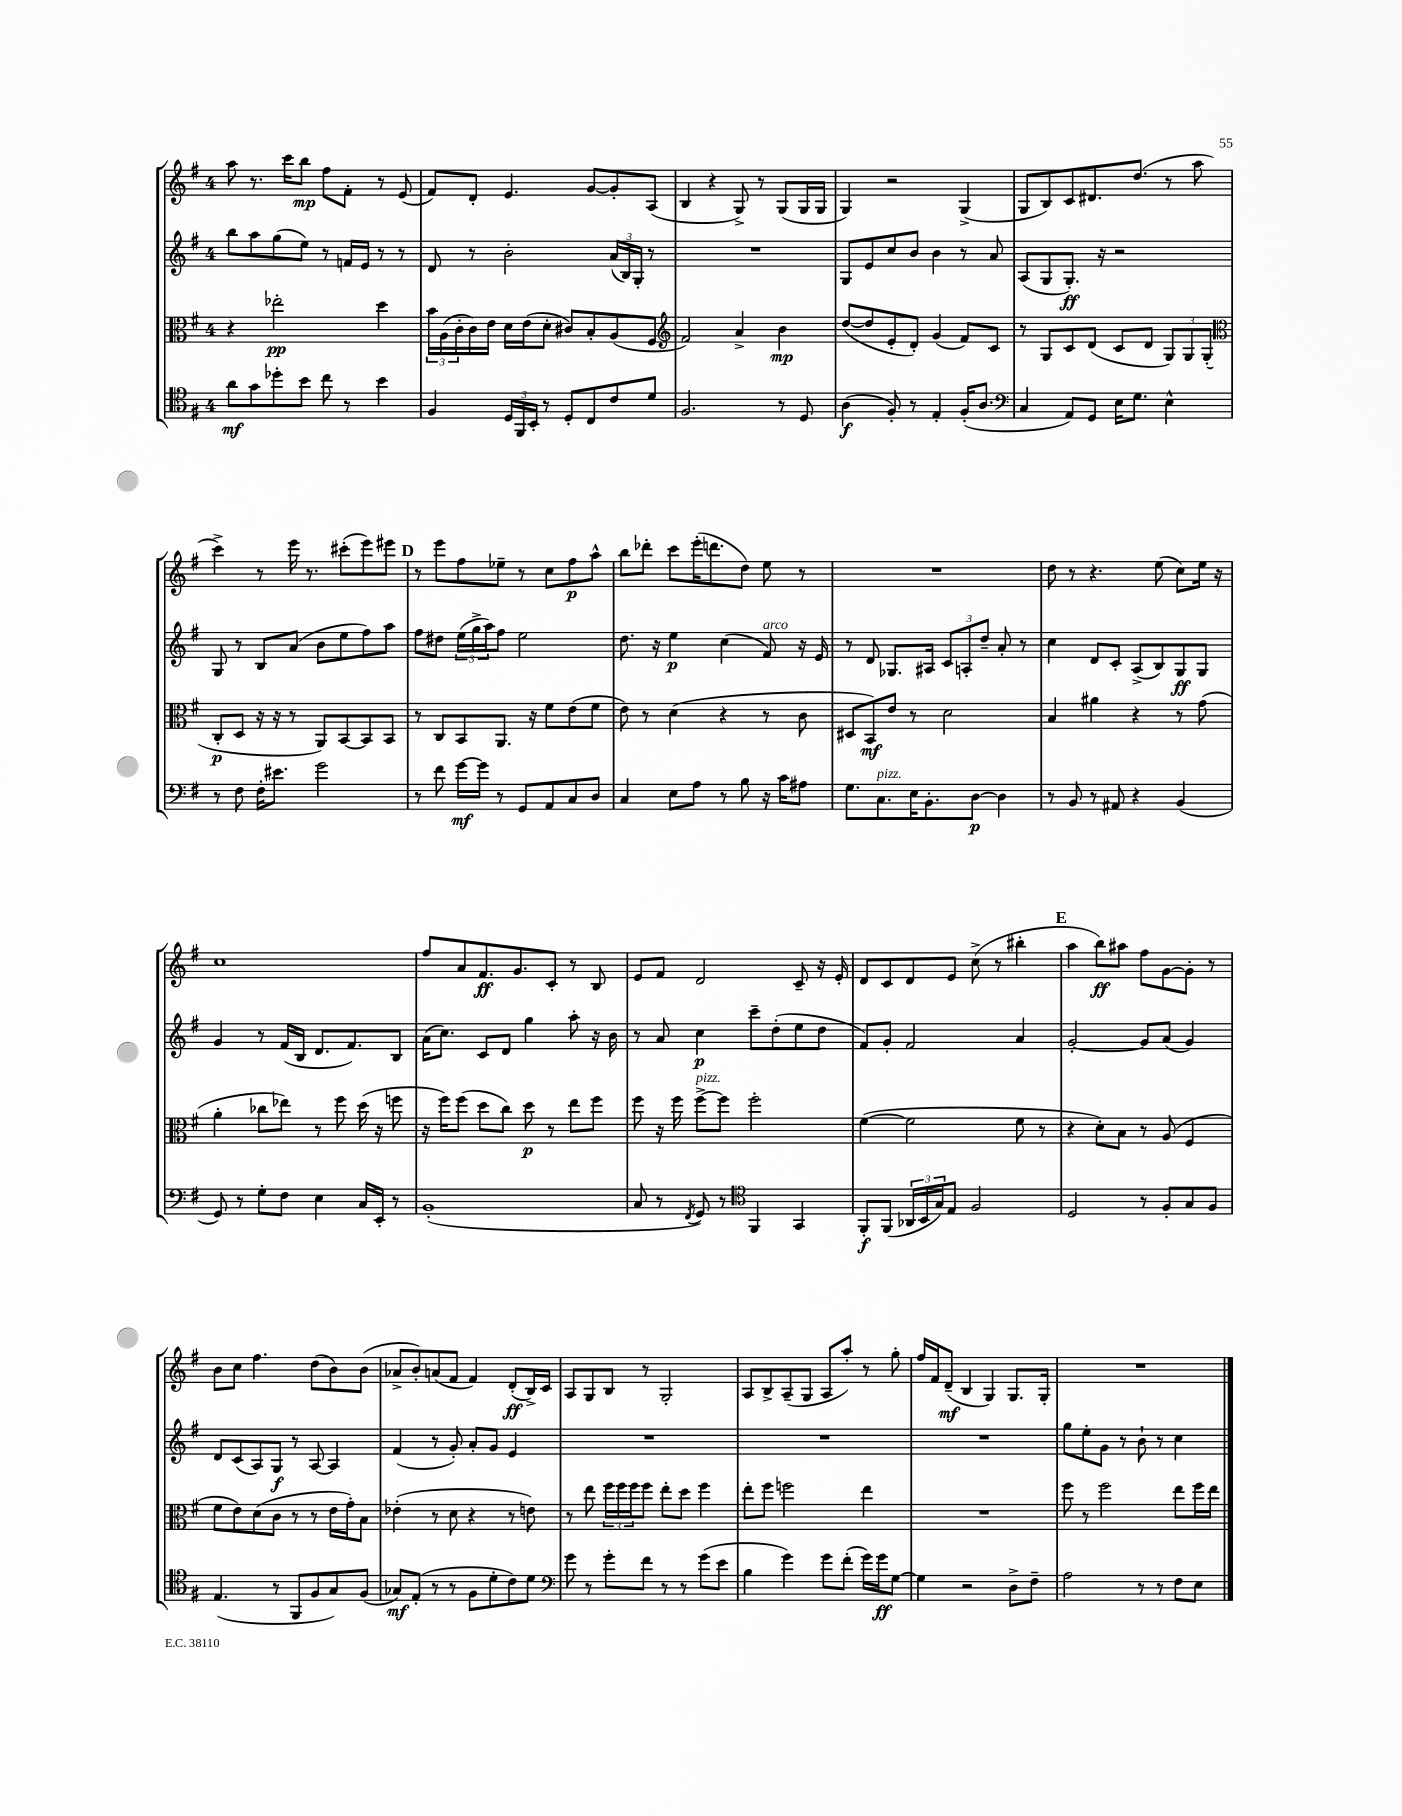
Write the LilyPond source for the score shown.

<<
\new StaffGroup <<
\new Staff = "s0" {
    \clef treble \key g \major \once \override Staff.TimeSignature.style = #'single-digit \time 4/4
    a''8 r8. c'''16 b''8\mp fis''8 fis'8-. r8 e'8( |
    fis'8) d'8-. e'4. g'8~ g'8-. a8( |
    b4 r4 g8->) r8 g8( g16 g16 |
    g4) r2 g4->( |
    g8 b8) c'8 dis'8. d''8.( r8 a''8 |
    c'''4->) r8 e'''16 r8. cis'''8-.( e'''8) eis'''8 |
    \mark \markup { \bold "D" } r8 e'''8 fis''8 ees''8-- r8 c''8 fis''8\p a''8-^ |
    b''8 des'''8-. c'''8 e'''16-.( d'''8. d''8) e''8 r8 |
    R1 |
    d''8 r8 r4. e''8( c''8) e''16 r16 |
    c''1 |
    fis''8 a'8 fis'8.\ff g'8. c'8-. r8 b8 |
    e'8 fis'8 d'2 c'8-- r16 e'16-. |
    d'8 c'8 d'8 e'8 c''8->( r8 bis''4-. |
    \mark \markup { \bold "E" } a''4 b''8\ff) ais''8 fis''8 g'8~ g'8-. r8 |
    b'8 c''8 fis''4. d''8( b'8) b'8( |
    aes'8-> b'8-.) a'8( fis'8 fis'4) d'8-.\ff( b16->) c'16 |
    a8 g8 b8 r8 g2-. |
    a8 b8-> a8--( g8 a8 a''8-.) r8 g''8-. |
    fis''16 fis'16 d'8--\mf( b4 g4) g8. g16-. |
    R1 \bar "|." |
}
\new Staff = "s1" {
    \clef treble \key g \major \once \override Staff.TimeSignature.style = #'single-digit \time 4/4
    b''8 a''8 g''8( e''8) r8 f'16 e'16 r8 r8 |
    d'8 r8 b'2-. \tuplet 3/2 { a'16( b16) g16-. } r8 |
    R1 |
    g8 e'8 c''8 b'8 b'4 r8 a'8 |
    a8( g8 g8.-.\ff) r16 r2 |
    g8 r8 b8 a'8( b'8 e''8 fis''8) a''8 |
    \mark \markup { \bold "D" } fis''8 dis''8 \tuplet 3/2 { e''16( g''16-> a''16) } fis''8 e''2 |
    d''8. r16 e''4\p c''4( fis'8^\markup { \italic "arco" }) r16 e'16 |
    r8 d'8 ges8. ais16 \tuplet 3/2 { c'8 a8-. d''8-- } a'8-. r8 |
    c''4 d'8 c'8-. a8->( b8) g8\ff g8 |
    g'4 r8 fis'16( b16 d'8. fis'8.) b8 |
    a'16( c''8.) c'8 d'8 g''4 a''8-. r16 b'16 |
    r8 a'8 c''4\p c'''8-- d''8-.( e''8 d''8 |
    fis'8) g'8-. fis'2 a'4 |
    \mark \markup { \bold "E" } g'2~-. g'8 a'8( g'4) |
    d'8 c'8( a8) g8\f r8 a8~ a4 |
    fis'4( r8 g'8-.) a'8-. g'8 e'4 |
    R1 |
    R1 |
    R1 |
    g''8 e''8-. g'8 r8 b'8-! r8 c''4 \bar "|." |
}
\new Staff = "s2" {
    \clef alto \key g \major \once \override Staff.TimeSignature.style = #'single-digit \time 4/4
    r4 ees''2-.\pp d''4 |
    \tuplet 3/2 { b'16 a16( c'16-. } c'16) e'16 d'16 e'16( d'8-. cis'8) b8-. a8( fis8 |
    \clef treble fis'2) a'4-> b'4\mp |
    d''8~( d''8 e'8-. d'8-.) g'4( fis'8) c'8 |
    r8 g8 c'8 d'8( c'8 d'8 \tuplet 3/2 { g8) g8 g8-.( } |
    \clef alto c8-.\p d8 r16 r16 r8 a,8) b,8~ b,8 b,8 |
    \mark \markup { \bold "D" } r8 c8 b,8 a,8. r16 fis'8 e'8( fis'8 |
    e'8) r8 d'4( r4 r8 c'8 |
    dis8 b,8\mf) e'8 r8 d'2 |
    b4 ais'4 r4 r8 g'8( |
    a'4-. ces''8 ees''8) r8 fis''8 d''16( r16 f''8 |
    r16 fis''16) fis''8( d''8 c''8) d''8\p r8 e''8 fis''8 |
    fis''8 r16 fis''16 fis''8~->^\markup { \italic "pizz." } fis''8 fis''2-. |
    fis'4~( fis'2 fis'8 r8 |
    \mark \markup { \bold "E" } r4 d'8-.) b8 r8 a8( fis4 |
    fis'8 e'8) d'8( c'8 r8 r8 e'16 g'16-.) b8 |
    ees'4-.( r8 d'8 r4 r8 e'8) |
    r8 e''8 \tuplet 3/2 { fis''16 fis''16 fis''16 } fis''8 e''8-. d''8 fis''4 |
    e''8-. fis''8 f''2 e''4 |
    R1 |
    fis''8 r8 fis''2 e''8 fis''16 e''16 \bar "|." |
}
\new Staff = "s3" {
    \clef tenor \key g \major \once \override Staff.TimeSignature.style = #'single-digit \time 4/4
    a'8\mf g'8 des''8-. b'8 c''8 r8 b'4 |
    fis4 \tuplet 3/2 { d16 fis,16 b,16-. } r8 d8-. c8 c'8 d'8 |
    fis2. r8 d8 |
    a4\f( fis8-.) r8 e4-. fis16-.( a8. |
    \clef bass c4 a,8) g,8 e16 g8. e4-^ |
    r8 fis8 fis16-. eis'8. g'2 |
    \mark \markup { \bold "D" } r8 fis'8 g'16~\mf g'16 r8 g,8 a,8 c8 d8 |
    c4 e8 a8 r8 b8 r16 c'16 ais8 |
    g8. c8.^\markup { \italic "pizz." } e16 b,8.-. d8~\p d4 |
    r8 b,8 r8 ais,8 r4 b,4( |
    g,8) r8 g8-. fis8 e4 c16 e,16-. r8 |
    b,1-.( |
    c8 r8 \acciaccatura { fis,8 } g,8) r8 \clef tenor fis,4 g,4 |
    fis,8-.\f fis,8( \tuplet 3/2 { aes,16 b,16 g16) } e8 fis2 |
    \mark \markup { \bold "E" } d2 r8 fis8-. g8 fis8 |
    e4.( r8 fis,8 fis8 g8) fis8( |
    ges8\mf) e8-.( r8 r8 fis8 d'8-. c'8) d'8 |
    \clef bass g'8 r8 g'8-. fis'8 r8 r8 g'8( e'8 |
    b4 g'4) g'8 fis'8-.( g'16) g'16\ff g8~ |
    g4 r2 d8-> fis8-- |
    a2 r8 r8 fis8 e8 \bar "|." |
}
>>
>>
\layout { \context { \Score \remove "Bar_number_engraver" } }
